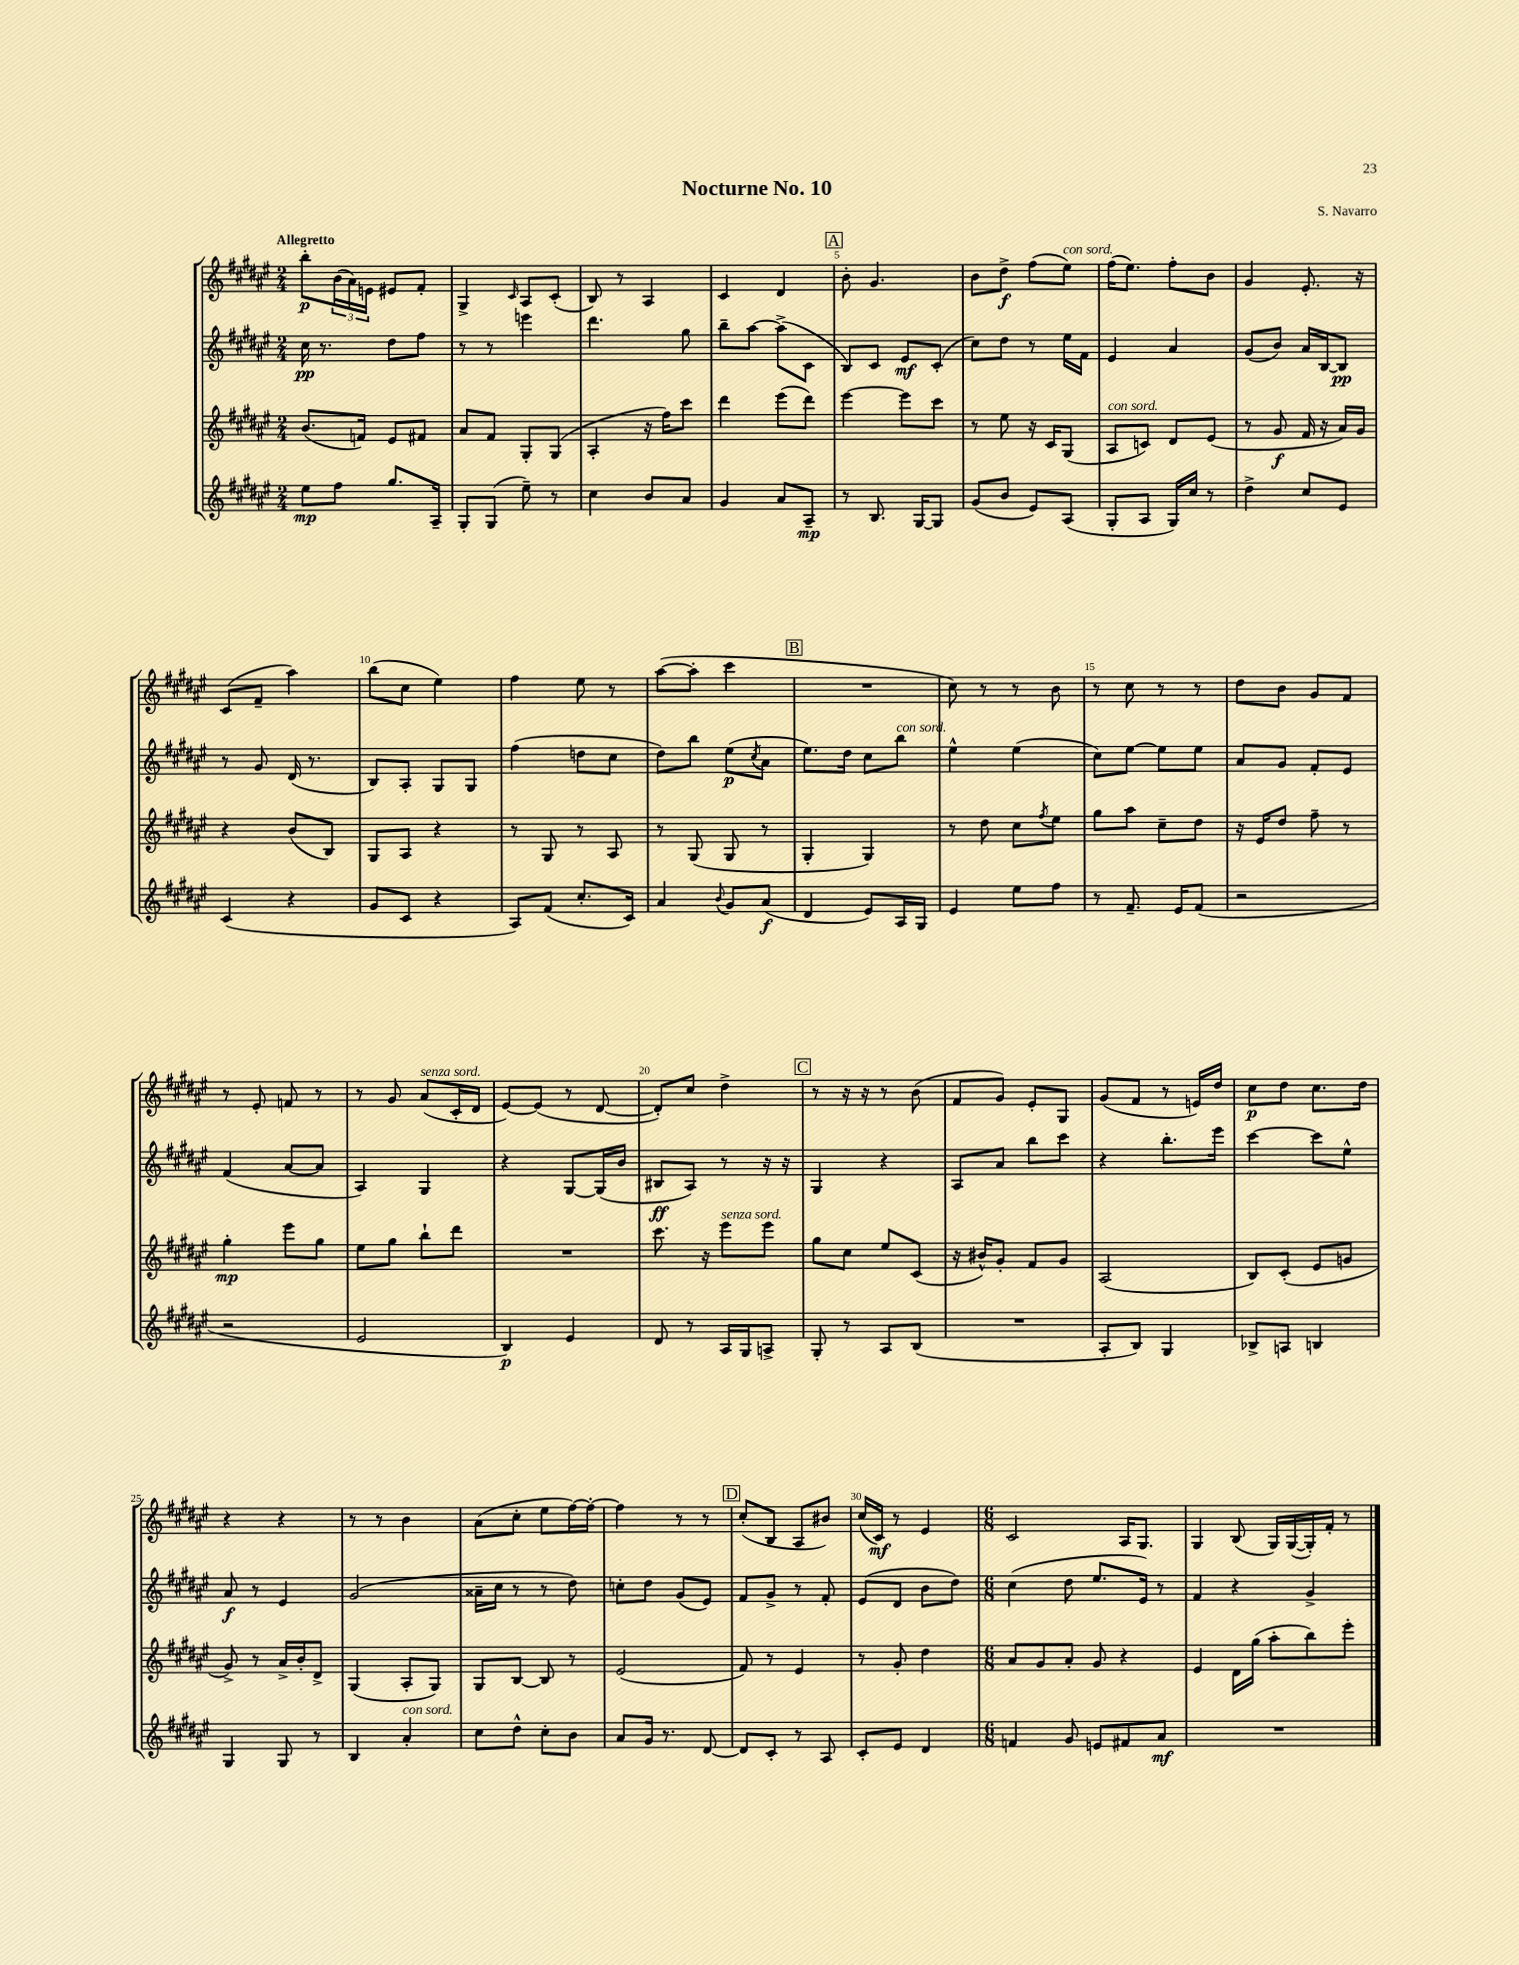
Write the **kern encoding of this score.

**kern	**kern	**kern	**kern
*staff4	*staff3	*staff2	*staff1
*clefG2	*clefG2	*clefG2	*clefG2
*k[f#c#g#d#a#e#]	*k[f#c#g#d#a#e#]	*k[f#c#g#d#a#e#]	*k[f#c#g#d#a#e#]
*M2/4	*M2/4	*M2/4	*M2/4
8ee#	(8.b	16cc#	8bb'
.	.	8.r	.
8ff#	.	.	(24b
.	.	.	24a#)
.	16f)	.	.
.	.	.	24e
8.gg#	8e#	8dd#	8e#
.	8f#	8ff#	8f#'
16A#~	.	.	.
=	=	=	=
8G#'	8a#	8r	4G#^
(8G#	8f#	8r	.
.	.	.	16qqc#
8ee#~)	8G#'	4eee	8A#
8r	(8G#	.	(8c#'
=	=	=	=
4cc#	4A#'	4.ddd#	8B)
.	.	.	8r
8b	16r	.	4A#
.	16ff#)	.	.
8a#	8ccc#	8gg#	.
=	=	=	=
4g#	4ddd#	8bb~	4c#
.	.	[8aa#	.
8a#	(8eee#	(8aa#^]	4d#
8A#~	8ddd#)	8c#	.
=	=	=	=
8r	[4eee#	8B)	8b'
8.B	.	8c#	4.g#
.	8eee#]	8e#	.
[16G#	.	.	.
8G#]	8ccc#	(8c#'	.
=	=	=	=
(8g#	8r	8cc#)	8b
8b	8ee#	8dd#	8dd#^
8e#)	16r	8r	(8ff#
.	16c#	.	.
(8A#	(8G#	16ee#	8ee#)
.	.	16f#	.
=	=	=	=
8G#'	8A#	4e#	(16ff#
.	.	.	8.ee#)
8A#	8c)	.	.
16G#)	8d#	4a#	8ff#'
16cc#	.	.	.
8r	(8e#	.	8b
=	=	=	=
4dd#^	8r	(8g#	4g#
.	8g#	8b)	.
8cc#	16f#	16a#	8.e#'
.	16r	[16B	.
8e#	16a#)	8B]	.
.	16g#	.	16r
=	=	=	=
(4c#	4r	8r	(8c#
.	.	8g#	8f#~
4r	(8b	(16d#	4aa#)
.	.	8.r	.
.	8B)	.	.
=	=	=	=
8g#	8G#	8B)	(8bb
8c#	8A#	8A#'	8cc#
4r	4r	8G#	4ee#)
.	.	8G#	.
=	=	=	=
8A#)	8r	(4ff#	4ff#
(8f#	8G#	.	.
8.cc#'	8r	8dd	8ee#
.	8A#	8cc#	8r
16c#)	.	.	.
=	=	=	=
4a#	8r	8dd#)	([8aa#
.	(8G#	8bb	8aa#']
8qqb	.	.	.
8g#	8G#	(8ee#	4ccc#
.	.	8qcc#	.
(8a#	8r	8a#	.
=	=	=	=
4d#	4G#'	8.ee#)	2r
.	.	16dd#	.
8e#)	4G#)	8cc#	.
16A#	.	8bb	.
16G#	.	.	.
=	=	=	=
4e#	8r	4ee#^^	8cc#)
.	8dd#	.	8r
8ee#	8cc#	(4ee#	8r
.	8qff#	.	.
8ff#	8ee#	.	8b
=	=	=	=
8r	8gg#	8cc#)	8r
8.f#~	8aa#	[8ee#	8cc#
.	8cc#~	8ee#]	8r
16e#	.	.	.
(8f#	8dd#	8ee#	8r
=	=	=	=
2r	16r	8a#	8dd#
.	16e#	.	.
.	8dd#	8g#	8b
.	8ff#~	8f#'	8g#
.	8r	8e#	8f#
=	=	=	=
2r	4gg#'	(4f#	8r
.	.	.	8e#'
.	8eee#	[8a#	8f
.	8gg#	8a#]	8r
=	=	=	=
2e#	8ee#	4A#)	8r
.	8gg#	.	8g#
.	8bb`	4G#	(8a#
.	8ddd#	.	16c#'
.	.	.	16d#
=	=	=	=
4B)	2r	4r	[8e#)
.	.	.	(8e#]
4e#	.	[8G#	8r
.	.	(16G#]	[8d#
.	.	16b	.
=	=	=	=
8d#	8.ccc#	8B#	8d#'])
8r	.	8A#)	8cc#
.	16r	.	.
16A#	8eee#	8r	4dd#^
16G#	.	.	.
8A^	8eee#	16r	.
.	.	16r	.
=	=	=	=
8G#'	8gg#	4G#	8r
8r	8cc#	.	16r
.	.	.	16r
8A#	8ee#	4r	8r
(8B	(8c#	.	(8b
=	=	=	=
2r	16r	8A#	8f#
.	16b#^^)	.	.
.	8g#'	8a#	8g#)
.	8f#	8bb	8e#'
.	8g#	8ccc#	8G#
=	=	=	=
8A#'	(2A#	4r	(8g#
8B)	.	.	8f#
4G#	.	8.bb'	8r
.	.	.	16e)
.	.	16eee#	16dd#
=	=	=	=
8B-^	8B)	[4ccc#	8cc#
8A	(8c#'	.	8dd#
4B	8e#	8ccc#]	8.cc#
.	8g	8ee#^^	.
.	.	.	16dd#
=	=	=	=
4G#	8g#^)	8a#	4r
.	8r	8r	.
8G#	16a#^	4e#	4r
.	16b'	.	.
8r	8d#^	.	.
=	=	=	=
4B	(4G#	(2g#	8r
.	.	.	8r
4a#'	8A#'	.	4b
.	8G#)	.	.
=	=	=	=
8cc#	8G#	16a##~	(8a#
.	.	16cc#	.
8dd#^^	[8B	8r	8cc#'
8cc#'	8B]	8r	8ee#
8b	8r	8dd#)	[16ff#)
.	.	.	16ff#'_
=	=	=	=
8a#	(2e#	8cc'	4ff#]
16g#	.	8dd#	.
8.r	.	.	.
.	.	(8g#	8r
[8d#	.	8e#)	8r
=	=	=	=
8d#]	8f#)	8f#	(8cc#'
8c#'	8r	8g#^	8B
8r	4e#	8r	8A#
8A#	.	8f#'	8b#)
=	=	=	=
8c#'	8r	(8e#	(16cc#
.	.	.	16c#)
8e#	8g#'	8d#	8r
4d#	4dd#	8b	4e#
.	.	8dd#)	.
=	=	=	=
*M6/8	*M6/8	*M6/8	*M6/8
4f	8a#	(4cc#	2c#
.	8g#	.	.
8g#	8a#'	8dd#	.
8e	8g#	8.ee#	.
8f#	4r	.	16A#
.	.	16e#)	8.G#
8a#	.	8r	.
=	=	=	=
2.r	4e#	4f#	4G#
.	16d#	4r	(8B
.	(16gg#	.	.
.	8aa#'	.	16G#)
.	.	.	([16G#
.	8bb)	4g#^	16G#'])
.	.	.	16f#'
.	8eee#'	.	8r
==	==	==	==
*-	*-	*-	*-
